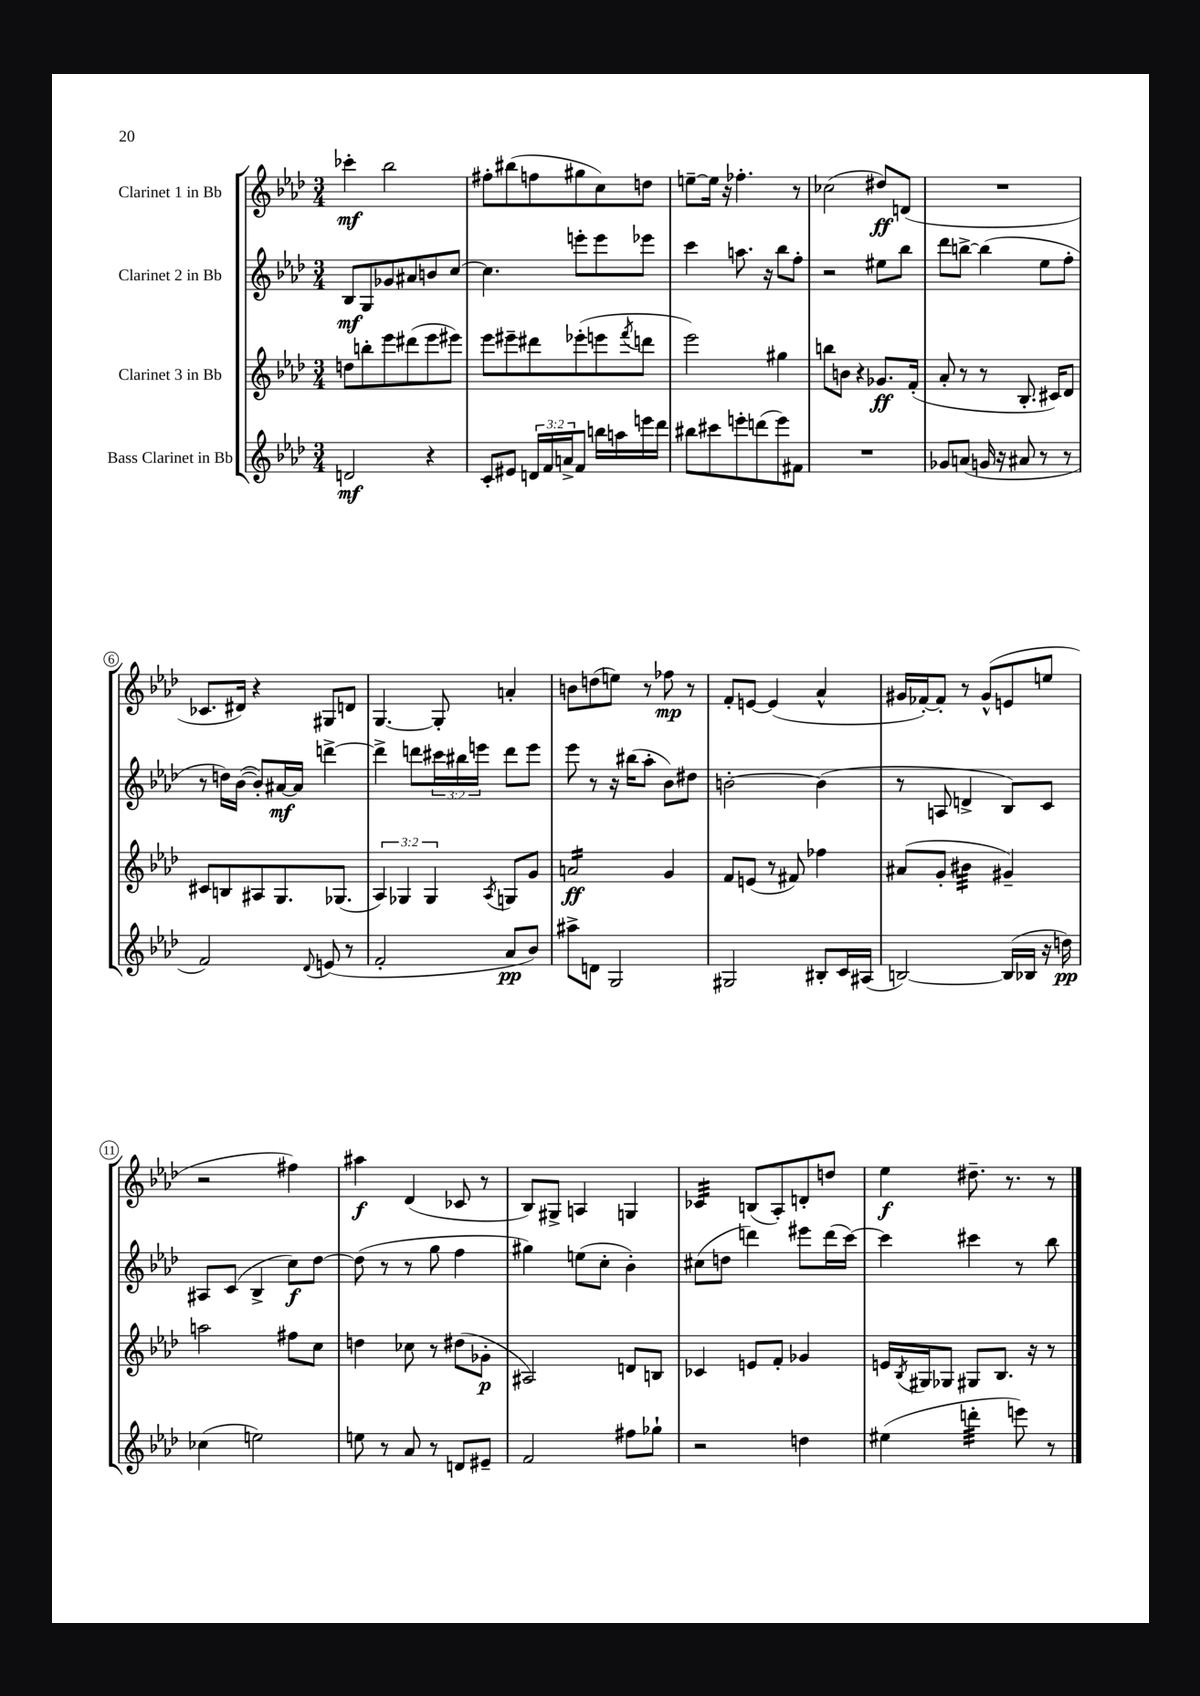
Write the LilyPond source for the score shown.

<<
\new StaffGroup <<
\new Staff = "s0" \with { instrumentName = "Clarinet 1 in Bb" } {
    \clef treble \key aes \major \numericTimeSignature \time 3/4
    ces'''4-.\mf bes''2 |
    fis''8-. bis''8( f''8 gis''8 c''8) d''8 |
    e''8~-- e''16 r16 fes''4.-. r8 |
    ces''2( dis''8\ff) d'8( |
    R2. |
    ces'8. dis'16) r4 gis8 d'8 |
    g4.~ g8-. a'4-. |
    b'8 d''8( e''8) r8 fes''8\mp r8 |
    f'8-. e'8~ e'4( aes'4-^ |
    gis'16 fes'16~-.) fes'8-. r8 gis'8-^( e'8 e''8 |
    r2 fis''4) |
    ais''4\f des'4( ces'8 r8 |
    bes8) gis8-> a4 g4 |
    ces'4:32 b8( aes8-.) d'8-. d''8 |
    ees''4\f dis''8.-- r8. r8 \bar "|." |
}
\new Staff = "s1" \with { instrumentName = "Clarinet 2 in Bb" } {
    \clef treble \key aes \major \numericTimeSignature \time 3/4 \override Staff.TupletNumber.text = #tuplet-number::calc-fraction-text
    bes8\mf g8 ges'8 ais'8 b'8 c''8~ |
    c''4. e'''8-. e'''8 ees'''8 |
    c'''4 a''8. r16 bes''8 f''8-. |
    r2 eis''8 bes''8 |
    des'''8 b''8~-> b''4( ees''8 f''8-. |
    r8 d''16) bes'16~( bes'8-.) ais'16~\mf ais'16 d'''4~-> |
    d'''4-> d'''8 \tuplet 3/2 { cis'''16 bis''16 e'''16 } d'''8 e'''8 |
    ees'''8 r8 r16 bis''16( aes''8-. bes'8) dis''8 |
    b'2~-. b'4( |
    r8 a8 d'4-> bes8) c'8 |
    ais8 c'8( bes4-> c''8\f) des''8~ |
    des''8( r8 r8 g''8 f''4 |
    gis''4) e''8( c''8-. bes'4-.) |
    cis''8( d''8 d'''4) eis'''8 d'''16( c'''16~) |
    c'''4 cis'''4 r8 bes''8 \bar "|." |
}
\new Staff = "s2" \with { instrumentName = "Clarinet 3 in Bb" } {
    \clef treble \key aes \major \numericTimeSignature \time 3/4 \override Staff.TupletNumber.text = #tuplet-number::calc-fraction-text
    d''8 b''8-. ees'''8 dis'''8( ees'''8 eis'''8) |
    ees'''8 eis'''8-- dis'''8 ees'''8-.( e'''8 \acciaccatura { f'''8 } d'''8 |
    ees'''2) gis''4 |
    b''8 b'8 r4 ges'8.\ff f'16-.( |
    aes'8-. r8 r8 bes8.-. cis'16) des'8 |
    cis'8 b8 ais8 g8. ges8.( |
    \tuplet 3/2 { aes4) ges4 ges4 } \acciaccatura { aes8 } g8 g'8 |
    a'2:16\ff g'4 |
    f'8 e'8( r8 fis'8) fes''4 |
    ais'8( g'8-. bis'4:32 gis'4--) |
    a''2 fis''8 c''8 |
    d''4 ces''8 r8 dis''8( ges'8-.\p |
    ais2) d'8 b8 |
    ces'4 e'8 f'8-. ges'4 |
    e'16 \acciaccatura { bes8 } gis16 ges8 gis8 bes8. r16 r8 \bar "|." |
}
\new Staff = "s3" \with { instrumentName = "Bass Clarinet in Bb" } {
    \clef treble \key aes \major \numericTimeSignature \time 3/4 \override Staff.TupletNumber.text = #tuplet-number::calc-fraction-text
    d'2\mf r4 |
    c'8-. eis'8 \tuplet 3/2 { d'16 f'16 a'16-> } f'8 b''16 a''16 e'''16 des'''16 |
    bis''8 cis'''8 e'''8-. d'''8( e'''8) fis'8 |
    R2. |
    ges'8 a'8( g'16 r16 ais'8 r8 r8 |
    f'2) \appoggiatura { des'8 } e'8( r8 |
    f'2-. aes'8\pp bes'8) |
    ais''8-> d'8 g2 |
    gis2 bis8-. c'16 ais16( |
    b2~) b16( bes16 r16 d''16\pp) |
    ces''4( e''2) |
    e''8 r8 aes'8 r8 d'8 eis'8-- |
    f'2 fis''8 ges''8-! |
    r2 d''4 |
    eis''4( d'''4:32-. e'''8) r8 \bar "|." |
}
>>
>>
\layout { \context { \Score \override BarNumber.stencil = #(make-stencil-circler 0.1 0.3 ly:text-interface::print) } }
